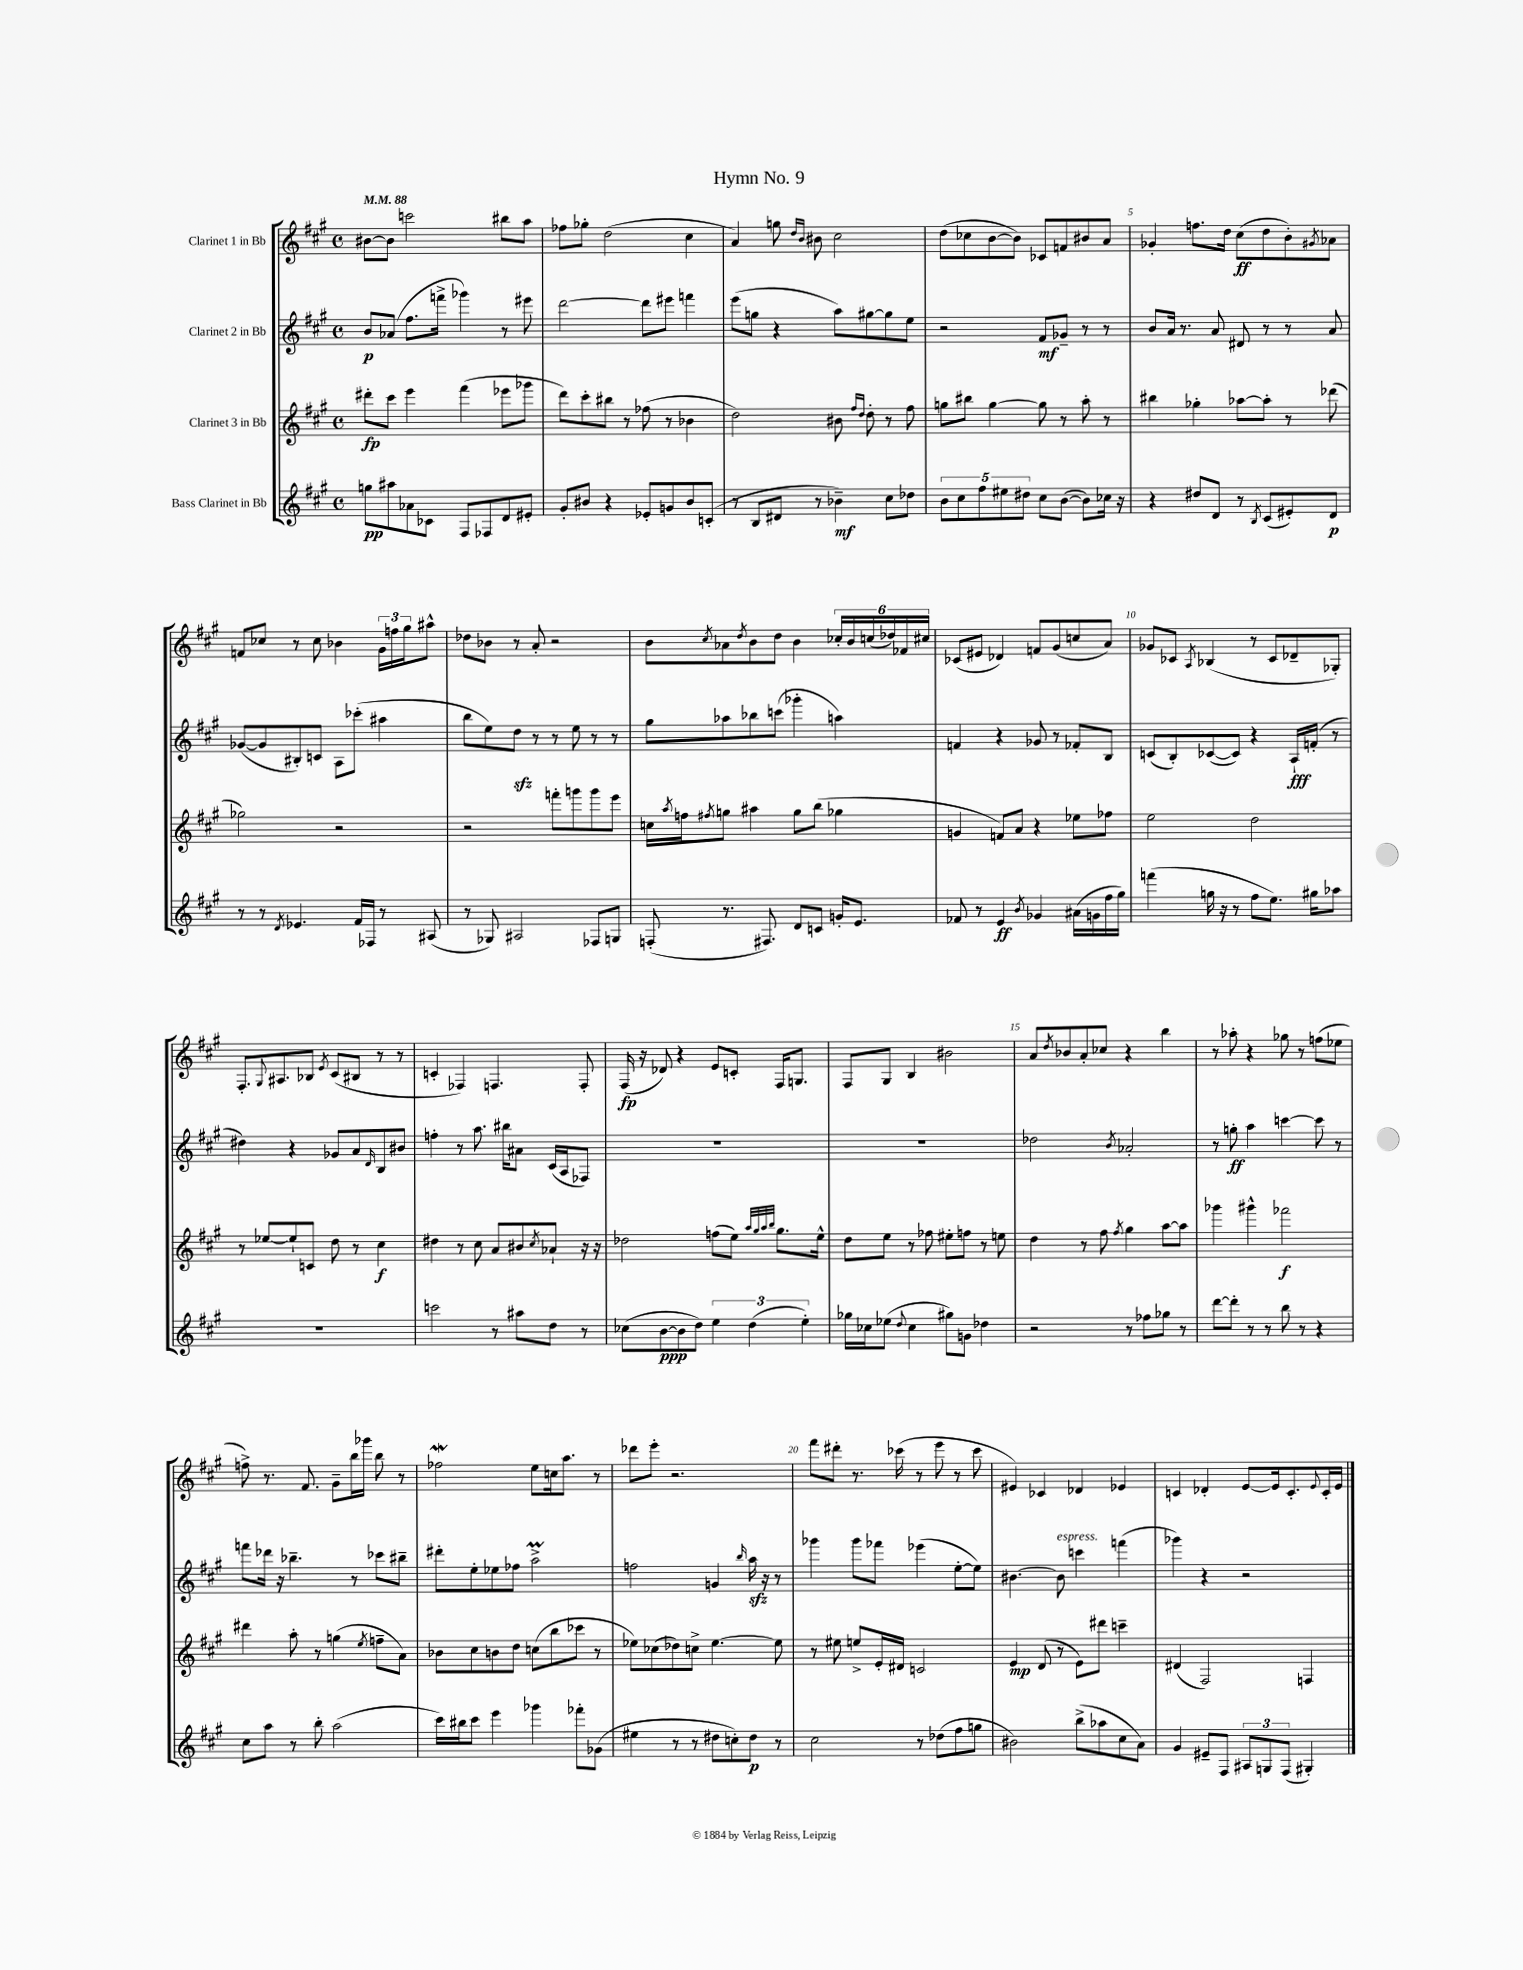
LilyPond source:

\header { title = "Hymn No. 9" }
<<
\new StaffGroup <<
\new Staff = "s0" \with { instrumentName = "Clarinet 1 in Bb" } {
    \clef treble \key a \major \defaultTimeSignature \time 4/4 \tempo 4 = 88
    bis'8~ bis'8 c'''2 bis''8 a''8 |
    fes''8 ges''8-. d''2( cis''4 |
    a'4) g''8 \grace { d''16 b'16 } bis'8 cis''2 |
    d''8( ces''8 b'8~ b'8) ces'8 f'8 bis'8 a'8 |
    ges'4-. f''8. d''16 cis''8\ff( d''8 b'8-.) \acciaccatura { gis'8 } aes'8 |
    f'8 ces''8 r8 ces''8 bes'4 \tuplet 3/2 { gis'16 f''16 gis''16 } ais''8-^ |
    des''8 bes'8 r8 a'8-. r2 |
    b'8 \acciaccatura { cis''8 } aes'8 \acciaccatura { d''8 } b'8 d''8 b'4 \tuplet 6/4 { ces''16-. b'16 c''16( des''16) fes'16 cis''16 } |
    ces'8( eis'8 des'4) f'8 gis'8( c''8 a'8) |
    ges'8 ces'8 \acciaccatura { a8 } bes4( r8 ces'8 des'8-- ges8-.) |
    fis8.-. \appoggiatura { gis8 } ais8. bes8 \acciaccatura { e'8 } cis'8( bis8 r8 r8 |
    c'4-. fes4) f4. f8-. |
    fis16\fp( r16 des'8) r4 e'8 c'8-. fis16 g8. |
    fis8 gis8 b4 bis'2 |
    a'8 \acciaccatura { d''8 } bes'8 a'8-. ces''8 r4 b''4 |
    r8 aes''8-. r4 ges''8 r8 f''8( ees''8 |
    f''8->) r8. fis'8. gis'8-- b''16 ges'''16 b''8 r8 |
    fes''2\mordent e''8 c''16 a''8. r8 |
    des'''8 e'''8-. r2. |
    fis'''8 dis'''8-. r8. ces'''16( r8 e'''8 r8 ces'''8 |
    eis'4) ces'4 des'4 ees'4 |
    c'4 des'4-. e'8~ e'16 c'8.-. \appoggiatura { e'8 } c'16-. e'16 \bar "|." |
}
\new Staff = "s1" \with { instrumentName = "Clarinet 2 in Bb" } {
    \clef treble \key a \major \defaultTimeSignature \time 4/4
    b'8\p aes'8( fis''8. f'''16-> ges'''4) r8 eis'''8 |
    d'''2~ d'''8 eis'''8 f'''4 |
    e'''8( g''8 r4 a''8) gis''8~ gis''8 e''8 |
    r2 fis'8\mf ges'8-- r8 r8 |
    b'8 a'16 r8. a'8 dis'8 r8 r8 a'8 |
    ges'8~( ges'8 bis8-.) c'8 a8 ces'''8-.( ais''4 |
    b''8 e''8) d''8\sfz r8 r8 e''8 r8 r8 |
    gis''8 aes''8 bes''8 c'''8( ges'''4-. a''4) |
    f'4 r4 ges'8 r8 fes'8-. b8 |
    c'8( b8-.) ces'8~( ces'8) r4 a16-!\fff f'16-.( r8 |
    dis''4) r4 ges'8 a'8 \grace { d'16 } b8 bis'8 |
    f''4-. r8 a''8. bis''16 ais'8 cis'16( a16 fes8) |
    R1 |
    R1 |
    des''2 \acciaccatura { b'8 } aes'2-. |
    r8 g''8-.\ff a''4 c'''4~ c'''8 r8 |
    f'''8 des'''16 r16 bes''4.-- r8 ces'''8 bis''8-- |
    dis'''8-. e''8-. ees''8 fes''8 a''2->\prall |
    f''2 g'4 \grace { b''16 } a''16\sfz r16 r8 |
    ges'''4 ges'''8 fes'''8 ees'''4( e''8~-. e''8) |
    bis'4.~ bis'8^\markup { \italic "espress." } c'''4 f'''4( |
    ges'''4) r4 r2 \bar "|." |
}
\new Staff = "s2" \with { instrumentName = "Clarinet 3 in Bb" } {
    \clef treble \key a \major \defaultTimeSignature \time 4/4
    dis'''8-.\fp cis'''8 e'''4 fis'''4( ees'''8 ges'''8 |
    d'''8) cis'''8-. bis''8 r8 fes''8( r8 bes'4 |
    d''2) bis'8 \grace { fis''16 d''16 } d''8-. r8 fis''8 |
    g''8 bis''8 g''4~ g''8 r8 a''8-. r8 |
    bis''4 ges''4-. aes''8~ aes''8-. r8 des'''8( |
    ges''2) r2 |
    r2 f'''8-. g'''8 g'''8 e'''8 |
    c''16 \acciaccatura { a''8 } f''16 \acciaccatura { fis''8 } g''8 ais''4 g''8 b''8( ges''4 |
    g'4 f'8) a'8 r4 ees''8 fes''8 |
    e''2 d''2 |
    r8 ees''8~ ees''8-! c'8 d''8 r8 cis''4\f |
    dis''4 r8 cis''8 a'8 bis'8 \acciaccatura { cis''8 } aes'8-! r16 r16 |
    des''2 f''8( e''8) \grace { a''32 gis''32 a''32 b''32 } gis''8. e''16-^ |
    d''8 e''8 r8 fes''8 eis''8-. f''8 r8 e''8 |
    d''4 r8 fis''8 \acciaccatura { fis''8 } gis''4 a''8~ a''8 |
    ges'''4 gis'''4-^ fes'''2\f |
    dis'''4 a''8-. r8 g''4( \acciaccatura { e''8 } f''8-- a'8) |
    bes'8 cis''8 b'8 d''8 c''8( b''8 ces'''8 r8 |
    ees''8) ces''8( des''8) c''8-> ees''4.~ ees''8 |
    r8 eis''8 e''8-> e'16-. dis'16 c'2 |
    e'4\mp d'8( r8 e'8) dis'''8 c'''4-- |
    dis'4( fis2) f4 \bar "|." |
}
\new Staff = "s3" \with { instrumentName = "Bass Clarinet in Bb" } {
    \clef treble \key a \major \defaultTimeSignature \time 4/4
    g''8\pp ais''8 aes'8 ces'8 fis8 fes8 d'8 eis'8-. |
    gis'8-. bis'8 r4 ees'8-. g'8 bis'8 c'8-.( |
    r8 b8 dis'8 r8 bes'4--\mf) cis''8 des''8 |
    \tuplet 5/4 { b'8 cis''8 fis''8 eis''8 dis''8 } cis''8 b'8~( b'8) ces''16 r16 |
    r4 dis''8 d'8 r8 \acciaccatura { b8 } cis'8( eis'8-.) d'8\p |
    r8 r8 \acciaccatura { d'8 } ees'4. fis'16 fes16 r8 ais8( |
    r8 ges8) ais2 fes8 g8 |
    f8-.( r8. fis8.) d'8 c'8 g'16-. e'8. |
    fes'8 r8 e'4\ff \acciaccatura { b'8 } ges'4 ais'16( g'16 fis''16 gis''16) |
    f'''4( g''16 r16 r8 fis''8 e''8.) gis''16 aes''8 |
    R1 |
    c'''2 r8 ais''8 d''8 r8 |
    ces''8( b'8~\ppp b'8 d''8) \tuplet 3/2 { e''4 d''4( e''4-.) } |
    ges''16 ces''16 ees''8( \appoggiatura { d''8 } ces''4 gis''8) g'8 des''4 |
    r2 r8 fes''8 ges''8 r8 |
    d'''8~ d'''8-. r8 r8 b''8 r8 r4 |
    cis''8 a''8 r8 b''8-. a''2( |
    cis'''16) bis''16 cis'''8 e'''4 ges'''4 fes'''8-. ges'8( |
    eis''4 r8 r8 dis''8 c''8-.) dis''8\p r8 |
    cis''2 r8 des''8( fis''8 g''8 |
    bis'2) b''8->( aes''8 cis''8 a'8) |
    gis'4 eis'8-- fis8 \tuplet 3/2 { ais8 g8 fis8( } gis4-.) \bar "|." |
}
>>
>>
\layout { \context { \Score \override BarNumber.break-visibility = ##(#f #t #t) barNumberVisibility = #(every-nth-bar-number-visible 5) } }
